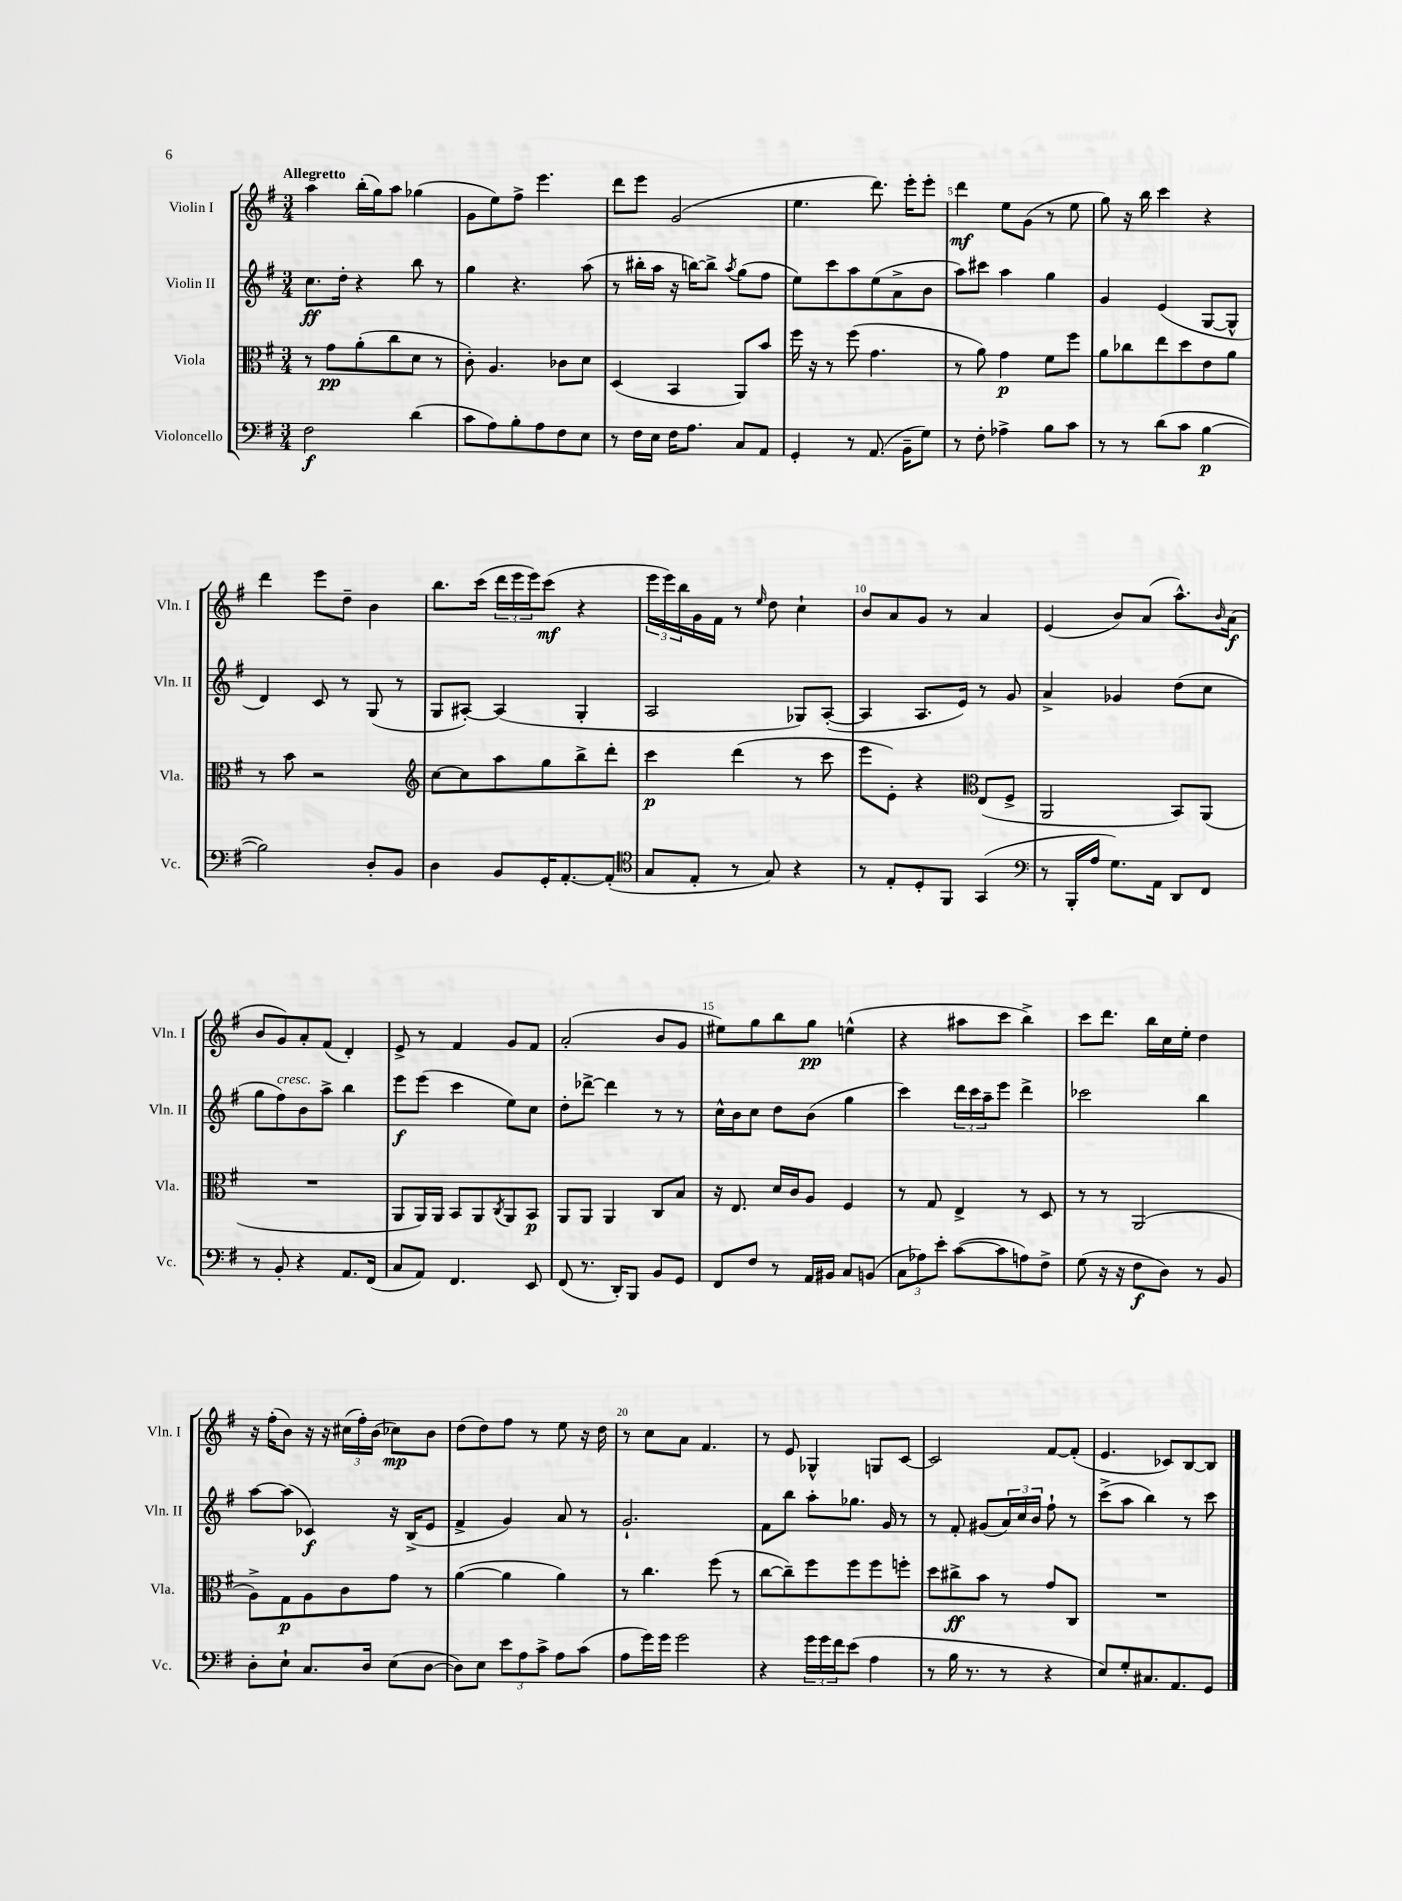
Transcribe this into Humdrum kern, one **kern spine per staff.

**kern	**dynam	**kern	**dynam	**kern	**dynam	**kern	**dynam
*part4	*part4	*part3	*part3	*part2	*part2	*part1	*part1
*staff4	*staff4	*staff3	*staff3	*staff2	*staff2	*staff1	*staff1
*I"Violoncello	*	*I"Viola	*	*I"Violin II	*	*I"Violin I	*
*I'Vc.	*	*I'Vla.	*	*I'Vln. II	*	*I'Vln. I	*
*clefF4	*	*clefC3	*	*clefG2	*	*clefG2	*
*k[f#]	*	*k[f#]	*	*k[f#]	*	*k[f#]	*
*M3/4	*	*M3/4	*	*M3/4	*	*M3/4	*
=1	=1	=1	=1	=1	=1	=1	=1
!	!	!	!	!	!	!LO:TX:a:B:t=Allegretto	!
2F#\	f	8r	.	8.cc\L	ff	4aa\	.
.	.	8g\L	pp	.	.	.	.
.	.	.	.	16dd'\Jk	.	.	.
.	.	(8a'\	.	4r	.	(16bb'\LL	.
.	.	.	.	.	.	16gg\J)	.
.	.	8cc\	.	.	.	8aa\J	.
(4d\	.	8d\J	.	8bb\	.	(4gg-X\	.
.	.	8r	.	8r	.	.	.
=2	=2	=2	=2	=2	=2	=2	=2
8c\L	.	8c'\)	.	4gg\	.	8g\L	.
8A\)	.	4.A/	.	.	.	8ee\)	.
8B'\	.	.	.	4.r	.	8ff#^\J	.
8A\	.	.	.	.	.	4.eee\	.
8F#\	.	8c-X\L	.	.	.	.	.
8E\J	.	8d\J	.	(8aa\	.	.	.
=3	=3	=3	=3	=3	=3	=3	=3
8r	.	(4D/	.	8r	.	8ddd\L	.
16F#\LL	.	.	.	16bb#X'\LL	.	8eee\J	.
16E\JJ	.	.	.	16aa\JJ	.	.	.
16F#\KL	.	4BB/	.	16r	.	(2g/	.
8.A\J	.	.	.	[16bbn\KL)	.	.	.
.	.	.	.	8bb^\J]	.	.	.
.	.	.	.	8qaa/	.	.	.
8C/L	.	8AA/L)	.	(8gg\L	.	.	.
8AA/J	.	8b/J	.	8ff#\J	.	.	.
=4	=4	=4	=4	=4	=4	=4	=4
4GG'/	.	16ff#\	.	8ee\L)	.	4.ee\	.
.	.	16r	.	.	.	.	.
.	.	8r	.	8ccc\	.	.	.
8r	.	(8ff#\	.	8aa\	.	.	.
(8.AA/	.	4.g\	.	(8ee\	.	8.ddd\)	.
.	.	.	.	8a^\	.	.	.
16BB~\KL	.	.	.	.	.	16eee'\KL	.
8G\J)	.	.	.	8b\J	.	8eee'\J	.
=5	=5	=5	=5	=5	=5	=5	=5
8r	.	8r	.	8aa\L)	.	4ddd\	mf
8F#'\	.	8a\)	.	8ccc#X\J	.	.	.
4A-X^\	.	4g\	p	4aa\	.	8ee\L	.
.	.	.	.	.	.	(8g\J	.
8B\L	.	8f#\L	.	4gg\	.	8r	.
8c\J	.	8ff#\J	.	.	.	8ee\	.
=6	=6	=6	=6	=6	=6	=6	=6
8r	.	8a\L	.	4g/	.	8gg\)	.
8r	.	8cc-X\	.	.	.	16r	.
.	.	.	.	.	.	16bb\	.
(8d\L	.	8ee\	.	(4e/	.	4ccc\	.
8c\J	.	8dd\	.	.	.	.	.
[4B\	p	8e\	.	[8G/L	.	4r	.
.	.	8a\J	.	8G^^/J]	.	.	.
!!LO:LB:g=z
=7	=7	=7	=7	=7	=7	=7	=7
2B\])	.	8r	.	4d/)	.	4ddd\	.
.	.	8b\	.	.	.	.	.
.	.	2r	.	8c/	.	8eee\L	.
.	.	.	.	8r	.	8dd~\J	.
8D'/L	.	.	.	(8G/	.	4b\	.
8BB/J	.	.	.	8r	.	.	.
=8	=8	=8	=8	=8	=8	=8	=8
*	*	*clefG2	*	*	*	*	*
4D\	.	[8cc\L	.	8G/L	.	8.bb\L	.
.	.	8cc\]	.	[8A#X'/J)	.	.	.
.	.	.	.	.	.	(16ccc\Jk	.
8BB/L	.	8aa\	.	(4A#/]	.	24ddd\LL	.
.	.	.	.	.	.	24eee\	.
.	.	.	.	.	.	24eee\J)	.
16GG'/K	.	8gg\	.	.	.	(8ccc\J	mf
[8.AA'/	.	.	.	.	.	.	.
.	.	8bb^\	.	4G'/	.	4r	.
(8AA'/J]	.	8ddd'\J	.	.	.	.	.
=9	=9	=9	=9	=9	=9	=9	=9
*clefC4	*	*	*	*	*	*	*
8G/L	.	4ccc\	p	2A/	.	24eee\LL	.
.	.	.	.	.	.	24eee\)	.
.	.	.	.	.	.	24bb\	.
8E'/J	.	.	.	.	.	16g\	.
.	.	.	.	.	.	16f#\JJ	.
8r	.	(4ddd\	.	.	.	8r	.
.	.	.	.	.	.	16qqee/	.
8G/)	.	.	.	.	.	8dd\	.
4r	.	8r	.	8G-X/L)	.	4cc`\	.
.	.	8ccc\	.	([8A'/J	.	.	.
=10	=10	=10	=10	=10	=10	=10	=10
8r	.	8eee\L	.	4A/]	.	8b/L	.
8E'/L	.	8e'\J)	.	.	.	8a/	.
8D'/	.	4r	.	8.A/L	.	8g/J	.
8FF#/J	.	.	.	.	.	8r	.
.	.	.	.	16e/Jk)	.	.	.
*	*	*clefC3	*	*	*	*	*
(4GG/	.	(8E/L	.	8r	.	4a/	.
.	.	8F#^/J	.	8g/	.	.	.
=11	=11	=11	=11	=11	=11	=11	=11
*clefF4	*	*	*	*	*	*	*
8r	.	2AA/	.	4a^/	.	(4e/	.
16BBB'/LL	.	.	.	.	.	.	.
16A/JJ	.	.	.	.	.	.	.
8.G\L)	.	.	.	4g-X/	.	8b/L)	.
.	.	.	.	.	.	(8a/J	.
16AA\Jk	.	.	.	.	.	.	.
8DD/L	.	8BB/L)	.	(8dd\L	.	8.aa^^\L)	.
8FF#/J	.	(8AA/J	.	8cc\J	.	.	.
.	.	.	.	.	.	16qqb/	.
.	.	.	.	.	.	(16a\Jk	f
!!LO:LB:g=z
=12	=12	=12	=12	=12	=12	=12	=12
8r	.	2.r	.	8gg\L	.	8b/L	.
!	!	!	!	!LO:TX:a:i:t=cresc.	!	!	!
8BB'/	.	.	.	8ff#\)	.	8g/)	.
4r	.	.	.	8b\	.	8a'/	.
.	.	.	.	8aa^\J	.	(8f#/J	.
8.AA/L	.	.	.	4bb\	.	4d'/)	.
(16FF#/Jk	.	.	.	.	.	.	.
=13	=13	=13	=13	=13	=13	=13	=13
8C/L	.	8AA/L	.	8eee\L	f	8e^/	.
8AA/J)	.	16AA/L)	.	(8eee\J	.	8r	.
.	.	16AA/JJ	.	.	.	.	.
4.FF#/	.	8BB/L	.	4ccc\	.	4f#/	.
.	.	8AA/	.	.	.	.	.
.	.	8qC/	.	.	.	.	.
.	.	8AA/	.	8ee\L)	.	8g/L	.
8EE/	.	8BB/J	p	8cc\J	.	8f#/J	.
=14	=14	=14	=14	=14	=14	=14	=14
(8FF#/	.	8AA/L	.	8dd'\L	.	(2a'/	.
8.r	.	8AA/J	.	[8ddd-X^\J	.	.	.
.	.	4AA/	.	4ddd-\]	.	.	.
16DD'/KL)	.	.	.	.	.	.	.
8BBB/J	.	.	.	.	.	.	.
8BB/L	.	8C/L	.	8r	.	8b/L	.
8GG/J	.	8B/J	.	8r	.	8g/J	.
=15	=15	=15	=15	=15	=15	=15	=15
8FF#/L	.	16r	.	16cc^^\LL	.	8ee#X\L)	.
.	.	8.E/	.	16b\J	.	.	.
8F#/J	.	.	.	8cc\J	.	8gg\	.
8r	.	16d/LL	.	8dd\L	.	8bb\	.
.	.	16c/J	.	.	.	.	.
16AA/LL	.	8A/J	.	(8b\J	.	8gg\J	pp
16BB#X/JJ	.	.	.	.	.	.	.
8C/L	.	4F#/	.	4gg\	.	(4een^^\	.
(8BBn/J	.	.	.	.	.	.	.
=16	=16	=16	=16	=16	=16	=16	=16
12C\L	.	8r	.	4ccc\)	.	4r	.
12A-X\)	.	.	.	.	.	.	.
.	.	8G/	.	.	.	.	.
12e'\J	.	.	.	.	.	.	.
([8c\L	.	4E^/	.	24ddd\LL	.	8aa#X\L	.
.	.	.	.	24ccc\	.	.	.
.	.	.	.	24aa~\J	.	.	.
8c\]	.	.	.	8eee\J	.	8ccc\J	.
8An\)	.	8r	.	4ddd^\	.	4bb^\)	.
8F#^\J	.	8D/	.	.	.	.	.
=17	=17	=17	=17	=17	=17	=17	=17
(8G\	.	8r	.	2ccc-X\	.	8ccc\L	.
16r	.	8r	.	.	.	8.ddd\J	.
16r	.	.	.	.	.	.	.
8F#\L	f	(2AA/	.	.	.	.	.
.	.	.	.	.	.	16bb\LL	.
8D\J)	.	.	.	.	.	16cc\	.
.	.	.	.	.	.	16ee'\JJ	.
8r	.	.	.	4bb\	.	4dd\	.
8BB/	.	.	.	.	.	.	.
!!LO:LB:g=z
=18	=18	=18	=18	=18	=18	=18	=18
8D'\L	.	8A^\L)	.	[8aa\L	.	16r	.
.	.	.	.	.	.	(16ff#'\KL	.
8E`\J	.	8G\	p	(8aa\J]	.	8b\J)	.
8.C/L	.	8A\	.	4c-X/)	f	16r	.
.	.	.	.	.	.	16r	.
.	.	8c\	.	.	.	(24cc#X\LL	.
.	.	.	.	.	.	24ff#'\)	.
16D/Jk	.	.	.	.	.	.	.
.	.	.	.	.	.	(24b\JJ	.
(8E\L	.	8g\J	.	16r	.	8cc-X\L)	mp
.	.	.	.	(16B^/KL	.	.	.
[8D\J	.	8r	.	8e/J	.	8b\J	.
=19	=19	=19	=19	=19	=19	=19	=19
8D\L])	.	([4a\	.	4f#^/	.	(8dd\L	.
8E\J	.	.	.	.	.	8dd\)	.
12e\L	.	4a\]	.	4g/)	.	8ff#\J	.
12A\	.	.	.	.	.	.	.
.	.	.	.	.	.	8r	.
12c^\J	.	.	.	.	.	.	.
8A\L	.	4a\)	.	8a/	.	8ee\	.
(8c\J	.	.	.	8r	.	16r	.
.	.	.	.	.	.	16dd\	.
=20	=20	=20	=20	=20	=20	=20	=20
8A\L	.	8r	.	2.g`/	.	8r	.
16g\L)	.	4.cc\	.	.	.	8cc\L	.
16g\JJ	.	.	.	.	.	.	.
2g\	.	.	.	.	.	8a\J	.
.	.	.	.	.	.	4.f#/	.
.	.	(8ff#\	.	.	.	.	.
.	.	8r	.	.	.	.	.
=21	=21	=21	=21	=21	=21	=21	=21
4r	.	[8cc\L	.	8f#\L	.	8r	.
.	.	8cc~\])	.	8bb\J	.	8e/	.
24g\LL	.	8ff#\	.	8aa'\L	.	4G-X^^/	.
24g\	.	.	.	.	.	.	.
24f#\J	.	.	.	.	.	.	.
(8e\J	.	8ff#\	.	8.gg-X\J	.	.	.
4A\	.	8ff#\	.	.	.	8Gn/L	.
.	.	.	.	16g/	.	.	.
.	.	8ffn'\J	.	8r	.	[8c/J	.
=22	=22	=22	=22	=22	=22	=22	=22
8r	.	8dd\L	.	8r	.	2c/]	.
16B\	.	8cc#X^\	ff	8f#'/	.	.	.
8.r	.	.	.	.	.	.	.
.	.	8b\J	.	(8g#X/L	.	.	.
8r	.	8r	.	24a/L)	.	.	.
.	.	.	.	24cc/	.	.	.
.	.	.	.	24b/JJ	.	.	.
4r	.	8g/L	.	8ff#`\	.	[8f#/L	.
.	.	8C/J	.	8r	.	(8f#'/J]	.
=23	=23	=23	=23	=23	=23	=23	=23
8E/L)	.	2.r	.	(8ccc^\L	.	4.e/	.
8G'/	.	.	.	8aa\J	.	.	.
8.C#X/	.	.	.	4bb\)	.	.	.
.	.	.	.	.	.	8c-X/L)	.
8.AA/	.	.	.	.	.	.	.
.	.	.	.	8r	.	[8B/	.
8GG/J	.	.	.	8ccc\	.	8B/J]	.
==	==	==	==	==	==	==	==
*-	*-	*-	*-	*-	*-	*-	*-
